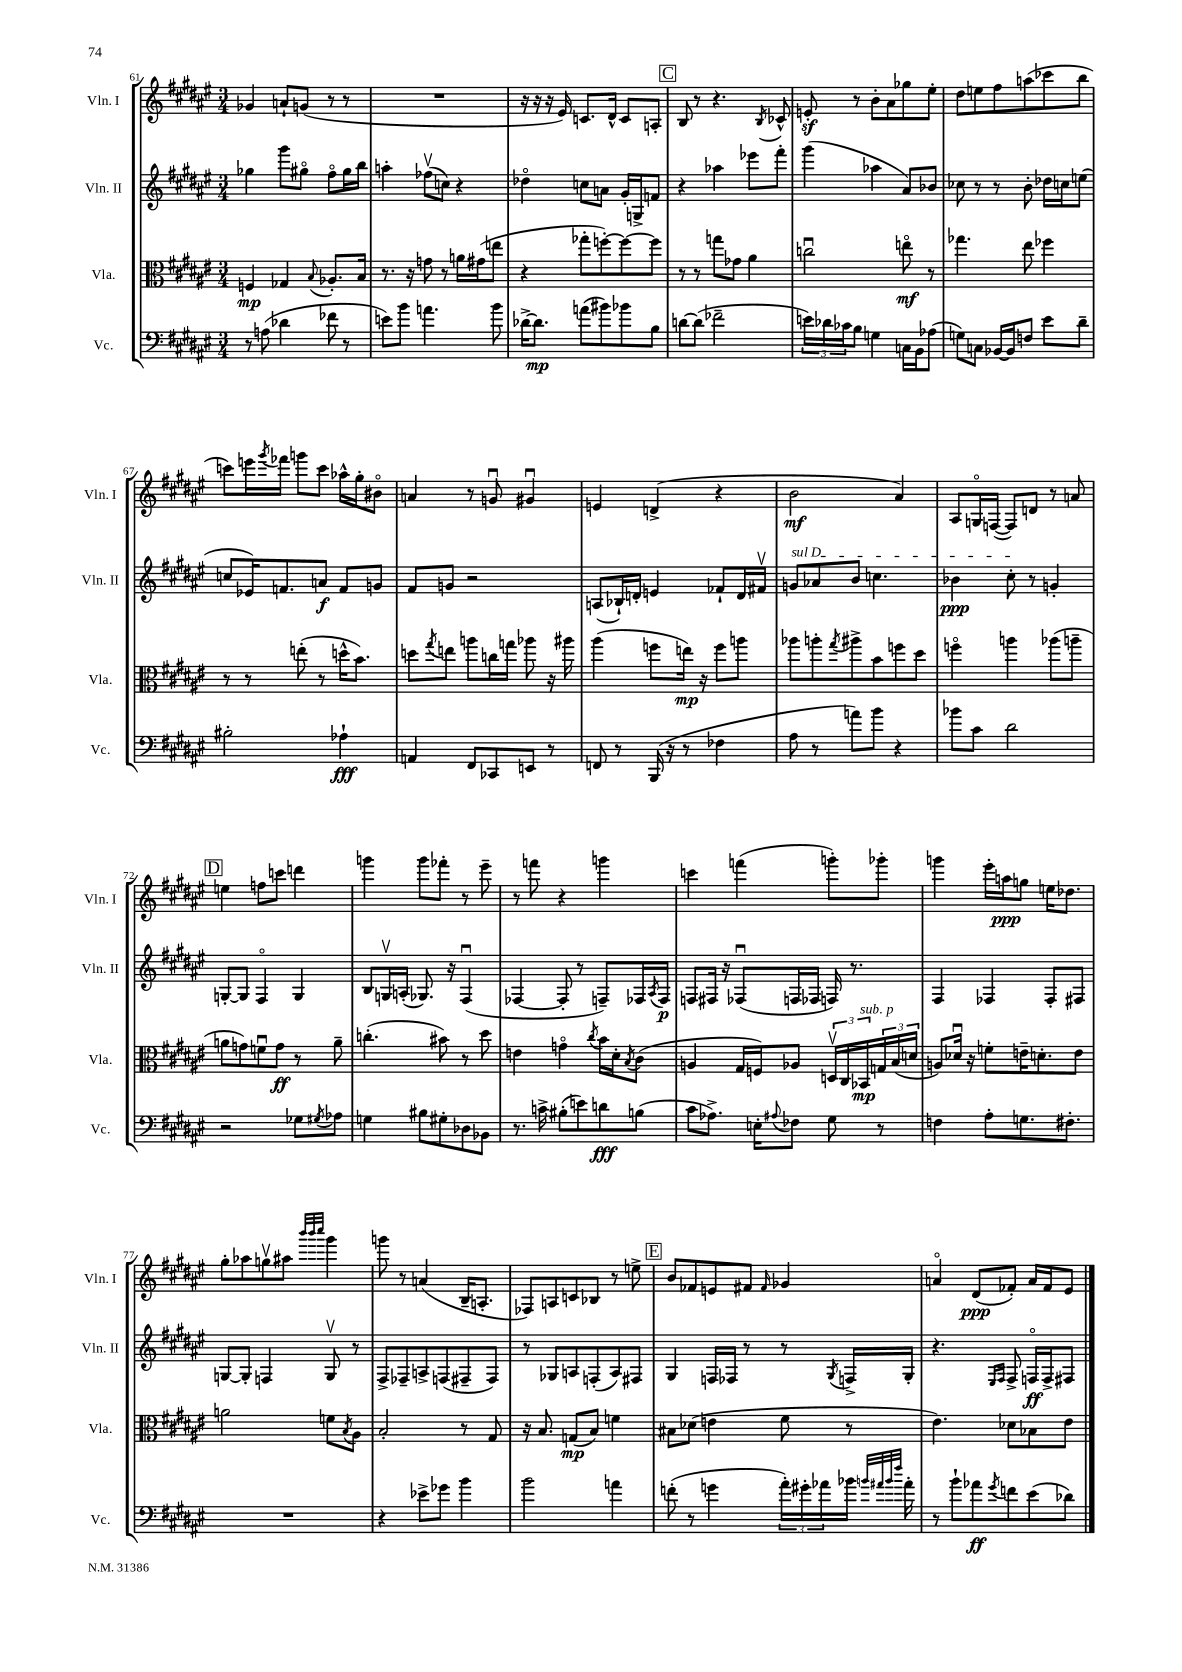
<<
\new StaffGroup <<
\new Staff = "s0" \with { instrumentName = "Vln. I" shortInstrumentName = "Vln. I" } {
    \clef treble \key fis \major \numericTimeSignature \time 3/4
    ges'4 a'8-! g'8( r8 r8 |
    R2. |
    r16 r16 r16 eis'16) c'8. dis'16-^ c'8 a8-. |
    \mark \markup { \box "C" } b8 r8 r4. \acciaccatura { b8 } ces'8-^ |
    e'8-.\sf r8 b'8-. ais'8 ges''8 eis''8-. |
    dis''8 e''8 fis''8 a''8( ces'''8 b''8 |
    c'''8) e'''16 \acciaccatura { gis'''8 } fes'''16 g'''8 c'''8 aes''16-^ gis''16-. bis'8\flageolet |
    a'4 r8 g'8\downbow gis'4\downbow |
    e'4 d'4->( r4 |
    b'2\mf ais'4) |
    ais8 g16\flageolet f16~( f8) d'8 r8 a'8 |
    \mark \markup { \box "D" } e''4 f''8 c'''8 d'''4 |
    g'''4 g'''8 fes'''8-. r8 eis'''8-- |
    r8 f'''8 r4 g'''4 |
    c'''4 f'''4( g'''8-.) ges'''8-. |
    g'''4 eis'''16-. a''16\ppp g''8 e''16 des''8. |
    gis''8-. aes''8 g''8\upbow ais''8 \grace { b'''32 b'''32 cis''''32 } gis'''4 |
    g'''8 r8 a'4( b16-- a8.-. |
    fes8) a8 c'8 bes8 r8 e''8-> |
    \mark \markup { \box "E" } b'8 fes'8 e'8 fis'8 \grace { fis'16 } ges'4 |
    a'4\flageolet dis'8\ppp( fes'8-.) a'16 fes'16 eis'8 \bar "|." |
}
\new Staff = "s1" \with { instrumentName = "Vln. II" shortInstrumentName = "Vln. II" } {
    \clef treble \key fis \major \numericTimeSignature \time 3/4
    ges''4 gis'''8 gis''8\flageolet fis''8\flageolet gis''16 b''16 |
    a''4-. fes''8\upbow( c''8) r4 |
    des''4\flageolet c''8 a'8 gis'16-. g16-> f'8 |
    \mark \markup { \box "C" } r4 aes''4 ees'''8 fis'''8-. |
    gis'''4( aes''4 ais'8) bes'8 |
    ces''8 r8 r8 b'8-. des''16 c''16 e''8( |
    c''8 ees'16) f'8. a'8\f f'8 g'8 |
    fis'8 g'8 r2 |
    a8( bes16-!) d'16-. e'4 fes'8-! d'16 fis'16\upbow |
    \once \override TextSpanner.bound-details.left.text = \markup { \italic "sul D" } g'8\startTextSpan aes'8 b'8 c''4. |
    bes'4\ppp cis''8-.\stopTextSpan r8 g'4-. |
    \mark \markup { \box "D" } g8~-. g8 fis4\flageolet g4 |
    b8 g16\upbow a16-.( ges8.) r16 fis4\downbow( |
    fes4~ fes8-. r8 f8--) fes16 \acciaccatura { ais8 } fes16\p |
    f8 fis16 r16 fes8\downbow( f16 fes16 f16) r8. |
    fis4 fes4 fes8-. fis8 |
    g8~ g8-. f4 g8\upbow r8 |
    fis8-> fes8-- a8-> f8( fis8-- fis8) |
    r8 ges8 a8 f8-.( a8) fis8 |
    \mark \markup { \box "E" } gis4 f16 fes16 r8 r8 \acciaccatura { gis8 } f16-> gis16-. |
    r4. \grace { eis16 fis16 } fis8-> f16\flageolet\ff f16-> fis8 \bar "|." |
}
\new Staff = "s2" \with { instrumentName = "Vla." shortInstrumentName = "Vla." } {
    \clef alto \key fis \major \numericTimeSignature \time 3/4
    f4\mp ges4 \appoggiatura { b8 } aes8.-. b16 |
    r8. r16 g'8 r8 a'16 gis'16( e''8 |
    r4 ges''8-. f''8~-.) f''8~ f''8 |
    \mark \markup { \box "C" } r8 r8 g''8 ges'8 ais'4 |
    c''2\downbow e''8\flageolet\mf r8 |
    ges''4. eis''8 fes''4 |
    r8 r8 e''8-.( r8 d''16-^ b'8.) |
    d''8 \acciaccatura { gis''8 } e''8 a''8 c''16 g''16 aes''8 r16 ais''16 |
    ais''4( f''8 e''16\mp) r16 f''8 a''8 |
    aes''8 a''8-. \acciaccatura { gis''8 } ais''8-> b'8 f''8 dis''8 |
    f''4\flageolet a''4 aes''8( a''8-- |
    \mark \markup { \box "D" } a'8 g'8) f'8\downbow g'8\ff r8 a'8-- |
    c''4.-.( bis'8) r8 dis''8 |
    e'4 g'4\flageolet \acciaccatura { cis''8 } b'16 dis'16-. \acciaccatura { b8 } cis'8( |
    a4 gis16 f16) aes8 \tuplet 3/2 { d16\upbow cis16 bes,16\mp^\markup { \italic "sub. p" } } \tuplet 3/2 { g16 b16( d'16 } |
    a8) des'16\downbow r16 f'8-. e'16-- d'8.-. e'8 |
    a'2 f'8 \acciaccatura { b8 } ais8 |
    b2-. r8 gis8 |
    r16 b8. g8\mp( b8) f'4 |
    \mark \markup { \box "E" } bis8 des'8( e'4 fis'8 r8 |
    eis'4.) des'8 bes8 eis'8 \bar "|." |
}
\new Staff = "s3" \with { instrumentName = "Vc." shortInstrumentName = "Vc." } {
    \clef bass \key fis \major \numericTimeSignature \time 3/4
    r8 a8( des'4 fes'8 r8 |
    e'8) b'8 a'4. b'8 |
    des'16~-> des'8.\mp a'8( bis'8) bes'8 b8 |
    \mark \markup { \box "C" } d'8~ d'8( fes'2-- |
    \tuplet 3/2 { e'16) des'16 ces'16 } b8 g4 c16 b,16 aes8( |
    g8) c8 bes,16~ bes,16 f8 eis'8 dis'8-- |
    bis2-. aes4-!\fff |
    a,4 fis,8 ces,8 e,8 r8 |
    f,8 r8 b,,16( r16 r8 fes4 |
    ais8 r8 a'8) b'8 r4 |
    bes'8 cis'8 dis'2 |
    \mark \markup { \box "D" } r2 ges8 \acciaccatura { gis8 } aes8 |
    g4 bis8 gis8-. des8 bes,8 |
    r8. c'16-> bis8-.( e'8) d'8\fff b8( |
    cis'8 aes8.->) e16-. \appoggiatura { ais8 } fes8 gis8 r8 |
    f4 ais8-. g8. fis8.-. |
    R2. |
    r4 ees'8-> ges'8 b'4 |
    b'2 a'4 |
    \mark \markup { \box "E" } f'8-.( r8 g'4 \tuplet 3/2 { ais'16-.) gis'16-. aes'16 } bes'16 \grace { b'32 ais'32 b'32 fis''32 } ais'16-. |
    r8 b'8-! aes'8\ff \acciaccatura { gis'8 } f'8 eis'8( des'8) \bar "|." |
}
>>
>>
\layout { \context { \Score currentBarNumber = #61 } }
